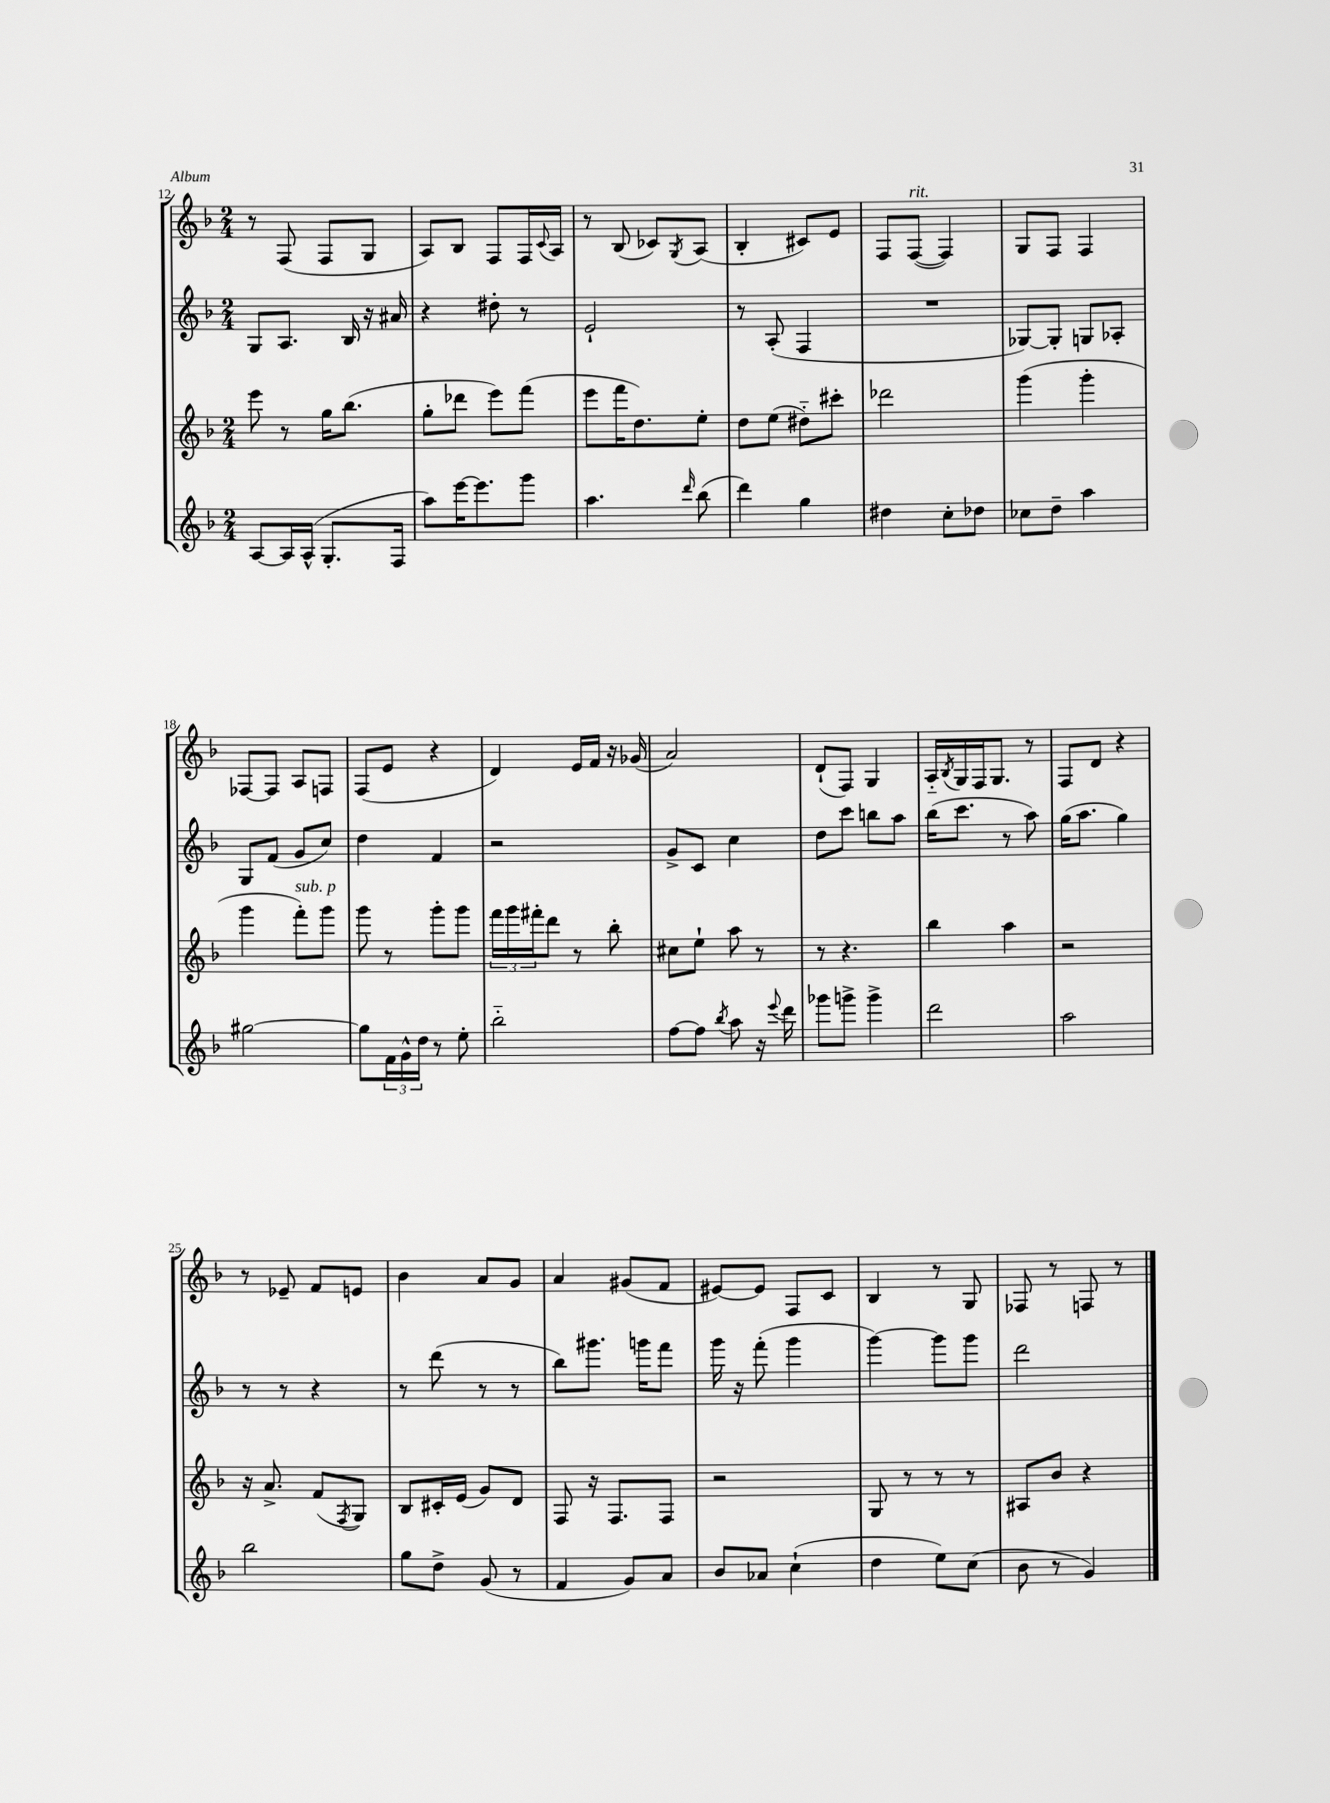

**kern	**kern	**kern	**kern
*staff4	*staff3	*staff2	*staff1
*clefG2	*clefG2	*clefG2	*clefG2
*k[b-]	*k[b-]	*k[b-]	*k[b-]
*M2/4	*M2/4	*M2/4	*M2/4
[8A	8eee	8G	8r
16A]	8r	8.A	(8F
(16A^^	.	.	.
8.G'	16gg	.	8F
.	(8.bb-	16B-	.
.	.	16r	8G
16F	.	16a#	.
=	=	=	=
8aa)	8gg'	4r	8A)
[16eee	8ddd-	.	8B-
8.eee]	.	.	.
.	8eee)	8dd#'	8F
8ggg	(8fff	8r	16F
.	.	.	8qqc
.	.	.	16A
=	=	=	=
4.aa	8eee	2e`	8r
.	16fff	.	(8B-
.	8.dd)	.	.
.	.	.	8c-)
16qqddd	.	.	8qG
(8bb-	8ee'	.	(8A
=	=	=	=
4ddd)	8dd	8r	4B-'
.	(8ee	(8A'	.
4gg	8dd#'~)	4F	8c#)
.	8ccc#'	.	8e
=	=	=	=
4dd#	2ddd-	2r	8F
.	.	.	([8F
8cc'	.	.	4F])
8dd-	.	.	.
=	=	=	=
8cc-	(4ggg	[8G-)	8G
8dd~	.	8G-']	8F
4aa	4ggg'	8G	4F
.	.	8A-'	.
=	=	=	=
[2gg#	4ggg	8G	[8F-
.	.	(8f	8F-]
.	8fff')	8g	8A
.	8ggg	8cc)	8F
=	=	=	=
8gg#]	8ggg	4dd	(8F
24f	8r	.	8e
24g^^	.	.	.
24dd	.	.	.
8r	8ggg'	4f	4r
8ee'	8ggg	.	.
=	=	=	=
2bb-'~	24fff	2r	4d)
.	24ggg	.	.
.	24fff#'	.	.
.	8ddd	.	.
.	8r	.	16e
.	.	.	16f
.	8bb-'	.	16r
.	.	.	(16g-
=	=	=	=
[8ff	8cc#	8g^	2a)
8ff]	8ee`	8c	.
8qbb-	.	.	.
8aa	8aa	4cc	.
16r	8r	.	.
8qqeee	.	.	.
16ddd	.	.	.
=	=	=	=
8ggg-	8r	8dd	(8d`
8ggg^	4.r	8ccc	8F)
4ggg^	.	8bb	4G
.	.	8aa	.
=	=	=	=
2ddd	4bb-	(16bb-	16A'~
.	.	.	8qB-
.	.	8.ccc	16G
.	.	.	16F
.	.	.	8.G
.	4aa	8r	.
.	.	8aa)	8r
=	=	=	=
2aa	2r	(16gg	8F
.	.	8.aa	.
.	.	.	8d
.	.	4gg)	4r
=	=	=	=
2bb-	16r	8r	8r
.	8.a^	.	.
.	.	8r	8e-~
.	(8f	4r	8f
.	8qF	.	.
.	8G)	.	8e
=	=	=	=
8gg	8B-	8r	4b-
8dd^	16c#'	(8ddd	.
.	(16e	.	.
(8g	8g)	8r	8a
8r	8d	8r	8g
=	=	=	=
4f	8F	8bb-)	4a
.	16r	8.ggg#	.
.	8.F	.	.
8g)	.	.	(8g#
.	.	16ggg	.
8a	8F	8fff	8f
=	=	=	=
8b-	2r	16ggg	[8e#)
.	.	16r	.
8a-	.	(8fff'	8e#]
(4cc`	.	4ggg	8F
.	.	.	8c
=	=	=	=
4dd	8G	[4ggg)	4B-
.	8r	.	.
8ee)	8r	8ggg]	8r
(8cc	8r	8ggg	8G
=	=	=	=
8b-	8A#	2ddd	8F-
8r	8b-	.	8r
4g)	4r	.	8F
.	.	.	8r
==	==	==	==
*-	*-	*-	*-
